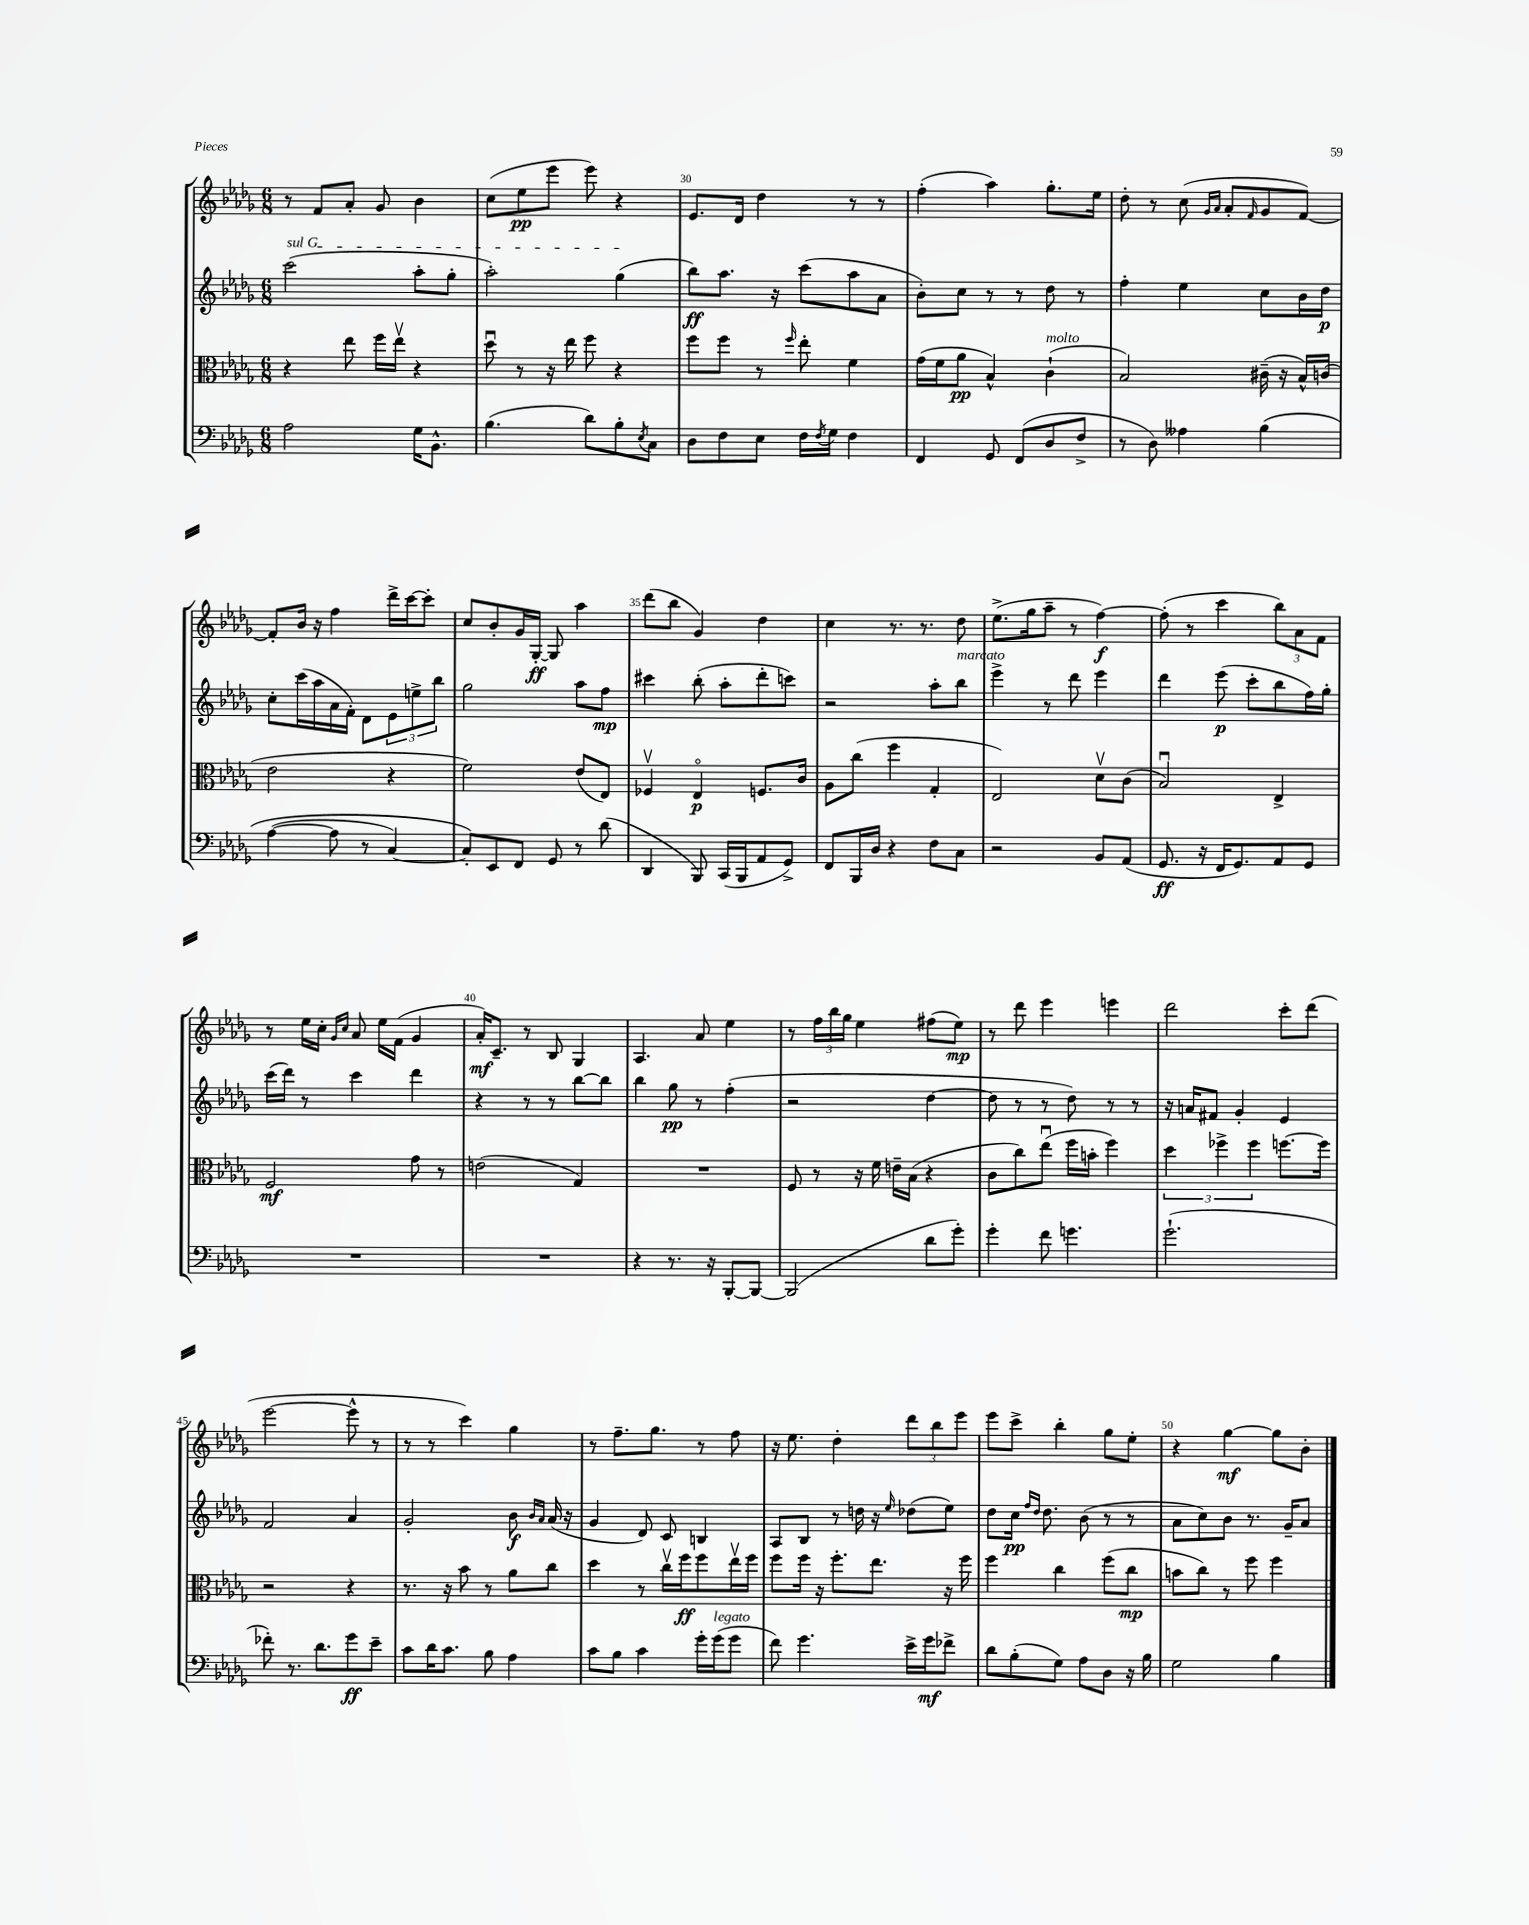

**kern	**kern	**kern	**kern
*staff4	*staff3	*staff2	*staff1
*clefF4	*clefC3	*clefG2	*clefG2
*k[b-e-a-d-g-]	*k[b-e-a-d-g-]	*k[b-e-a-d-g-]	*k[b-e-a-d-g-]
*M6/8	*M6/8	*M6/8	*M6/8
2A-\	4r	(2ccc\	8r
.	.	.	8f/L
.	8ee-\	.	8a-'/J
.	16ff\LL	.	8g-/
.	16ee-v\JJ	.	.
16G-\LK	4r	8aa-'\L	4b-\
8.BB-^^\J	.	.	.
.	.	8gg-'\J	.
=	=	=	=
(4.B-\	8dd-u\	2aa-'\)	(8cc\L
.	8r	.	8ee-\
.	16r	.	8eee-\J
.	16ee-\	.	.
8d-\L)	8ff\	.	8eee-\)
8B-'\	4r	(4gg-\	4r
8qE-/	.	.	.
8C\J	.	.	.
=	=	=	=
8D-\L	8ff\L	8bb-\L)	8.e-/L
8F\	8ff\J	8.aa-\J	.
.	.	.	16d-/Jk
8E-\J	8r	.	4dd-\
.	.	16r	.
.	16qqff/	.	.
16F\LL	8ee-'\	(8ccc\L	.
8qF/	.	.	.
16G-\JJ	.	.	.
4F\	4f\	8aa-\	8r
.	.	8a-\J	8r
=	=	=	=
4FF/	(16g-\LL	8b-'\L)	(4ff'\
.	16f\J	.	.
.	8a-\J	8cc\J	.
8GG-/	4B-^^/)	8r	4aa-\)
(8FF/L	.	8r	.
8D-/	(4c`\	8dd-\	8.gg-'\L
8F^/J	.	8r	.
.	.	.	16ee-\Jk
=	=	=	=
8r	2B-/)	4ff'\	8dd-'\
8D-\)	.	.	8r
4A--\	.	4ee-\	(8cc\
.	.	.	16qqg-/LL
.	.	.	16qqa-/JJ
.	.	.	8a-'/L
.	.	.	16qqf/
&(4B-\	(16c#~\	8cc\L	8g-/
.	16r	.	.
.	16B-^^/LL)	16b-\L	[8f/J)
.	(16c/JJ	16dd-\JJ	.
=	=	=	=
([4A-\	2e-\	8cc'\L	8f'/]L
.	.	(16ccc\L	16b-/Jk
.	.	16aa-\	16r
8A-\]	.	16a-\	4ff\
.	.	16f'\JJ)	.
8r	.	8d-\L	.
[4C/)	4r	12e-\	16ddd-^\LL
.	.	.	[16ccc\J
.	.	12ee^\	.
.	.	.	8ccc'\]J
.	.	12bb-\J	.
=	=	=	=
8C'/]L&)	2f\)	2gg-\	8cc/L
8EE-/	.	.	8b-'/
8FF/J	.	.	16g-/L
.	.	.	[16G-'/JJ
8GG-/	.	.	8G-/]
8r	(8e-/L	8aa-\L	4aa-\
(8d-\	8E-/J)	8ff\J	.
=	=	=	=
4DD-/	4F-v/	4ccc#\	(8ddd-\L
.	.	.	8bb-\J
8BBB-/)	4E-o/	(8bb-'\	4g-/)
(16CC/LL	.	8aa-'\L	.
16BBB-/J	.	.	.
8AA-/	8.F/L	8ddd-'\	4dd-\
8GG-^/J)	.	8ccc\J)	.
.	16c/Jk	.	.
=	=	=	=
8FF/L	8A-\L	2r	4cc\
16BBB-/L	(8cc\J	.	.
16D-/JJ	.	.	.
4r	4ff\	.	8.r
.	.	.	8.r
8F\L	4G-'/	8aa-'\L	.
8C\J	.	8bb-\J	8dd-\
=	=	=	=
2r	2E-/)	4eee-^\	(8.ee-^\L
.	.	.	16gg-\k
.	.	8r	8aa-~\J
.	.	8ddd-\	8r
8BB-/L	8d-v\L	4eee-\	[4ff\)
(8AA-/J	(8c\J	.	.
=	=	=	=
8.GG-/	2B-u/)	4ddd-\	(8ff'\]
.	.	.	8r
16r	.	.	.
16FF/LK	.	(8eee-\	4ccc\
8.GG-/)	.	.	.
.	.	8ccc'\L	.
8AA-/	4E-^/	8bb-\	12bb-\L)
.	.	.	12a-\
8GG-/J	.	16ff\L)	.
.	.	.	12f\J
.	.	16gg-'\JJ	.
=	=	=	=
2.r	2F/	(16ccc\LL	8r
.	.	16ddd-\JJ)	.
.	.	8r	16ee-\LL
.	.	.	16cc'\JJ
.	.	.	16qqg-/LL
.	.	.	16qqcc/JJ
.	.	4ccc\	8a-/
.	.	.	16ee-\LL
.	.	.	(16f\JJ
.	8g-\	4ddd-\	4g-/
.	8r	.	.
=	=	=	=
2.r	(2e\	4r	16a-'/LK)
.	.	.	8.c~/J
.	.	8r	8r
.	.	8r	8B-/
.	4G-/)	[8bb-\L	4G-/
.	.	8bb-\]J	.
=	=	=	=
4r	2.r	4bb-\	4.A-/
8.r	.	8gg-\	.
.	.	8r	8a-/
16r	.	.	.
[8BBB-'/L	.	(4ff'\	4ee-\
8BBB-/_J	.	.	.
=	=	=	=
(2BBB-/]	8F/	2r	8r
.	8r	.	24ff\LL
.	.	.	24bb-\
.	.	.	24gg-\JJ
.	16r	.	4ee-\
.	16f\	.	.
.	16e~\LL	.	.
.	(16B-\JJ	.	.
8d-\L	4r	[4dd-\	(8ff#\L
8g-'\J)	.	.	8ee-\J)
=	=	=	=
4g-'\	8c\L	8dd-\]	8r
.	8cc\)	8r	8ddd-\
8f\	(8ee-u\J	8r	4eee-\
4.g\	16ff\LL	8dd-\)	.
.	16b'\JJ	.	.
.	4ff\)	8r	4eee\
.	.	8r	.
=	=	=	=
(2.g-`\	6dd-\	16r	2ddd-\
.	.	16a/LK	.
.	.	8f#/J	.
.	6ff-^\	.	.
.	.	4g-'/	.
.	6ff-\	.	.
.	[8.ff\L	4e-/	8ccc'\L
.	.	.	(8ddd-\J
.	16ff\]Jk	.	.
=	=	=	=
8f-'\)	2r	2f/	[2eee-\
8.r	.	.	.
8.d-\L	.	.	.
8g-\	4r	4a-/	8eee-^^\]
8e-~\J	.	.	8r
=	=	=	=
8c\L	8.r	2g-'/	8r
16d-\K	.	.	8r
8.c\J	16r	.	.
.	8b-\	.	4ccc\)
8B-\	8r	.	.
4A-\	8a-\L	8b-\	4gg-\
.	.	16qqb-/LL	.
.	.	16qqa-/JJ	.
.	8cc\J	(16a-/	.
.	.	16r	.
=	=	=	=
8c\L	4dd-\	4g-/	8r
8B-\J	.	.	8.ff~\L
4c\	8r	8d-/)	.
.	.	.	8.gg-\J
.	16ccv\LL	8c/	.
.	16ff\J	.	.
16g-'\LL	8ff\	4B/	8r
(16g-\J	.	.	.
8g-\J	16ee-v\L	.	8ff\
.	16ff\JJ	.	.
=	=	=	=
8f\)	8ff\L	8A-/L	16r
.	.	.	8.ee-\
4.g-\	16ff\Jk	8B-/J	.
.	16r	.	.
.	8.ff'\L	8r	4dd-'\
.	.	16dd\	.
.	8.ee-\J	16r	.
.	.	16qqee-/	.
16e-^\LL	.	(8dd-\L	12ddd-\L
16g-\J	.	.	.
.	.	.	12bb-\
8f-^\J	16r	8ee-\J)	.
.	.	.	12eee-\J
.	16ff\	.	.
=	=	=	=
8d-\L	4ff\	8dd-\L	8eee-\L
(8B-'\	.	16cc\Jk	8ccc^\J
.	.	16qqff/LL	.
.	.	16qqdd-/JJ	.
.	.	8.dd-\	.
8G-\J)	4cc\	.	4bb-'\
8A-\L	.	(8b-\	.
8D-\J	(8ff\L	8r	8gg-\L
16r	8cc\J	8r	8ee-'\J
16B-\	.	.	.
=	=	=	=
2G-\	8b\L	8a-\L	4r
.	8cc\J)	8cc\)	.
.	8r	8b-\J	[4gg-\
.	8ff\	8.r	.
4B-\	4ff\	.	8gg-\]L
.	.	16g-~/LK	.
.	.	8a-/J	8b-'\J
==	==	==	==
*-	*-	*-	*-
